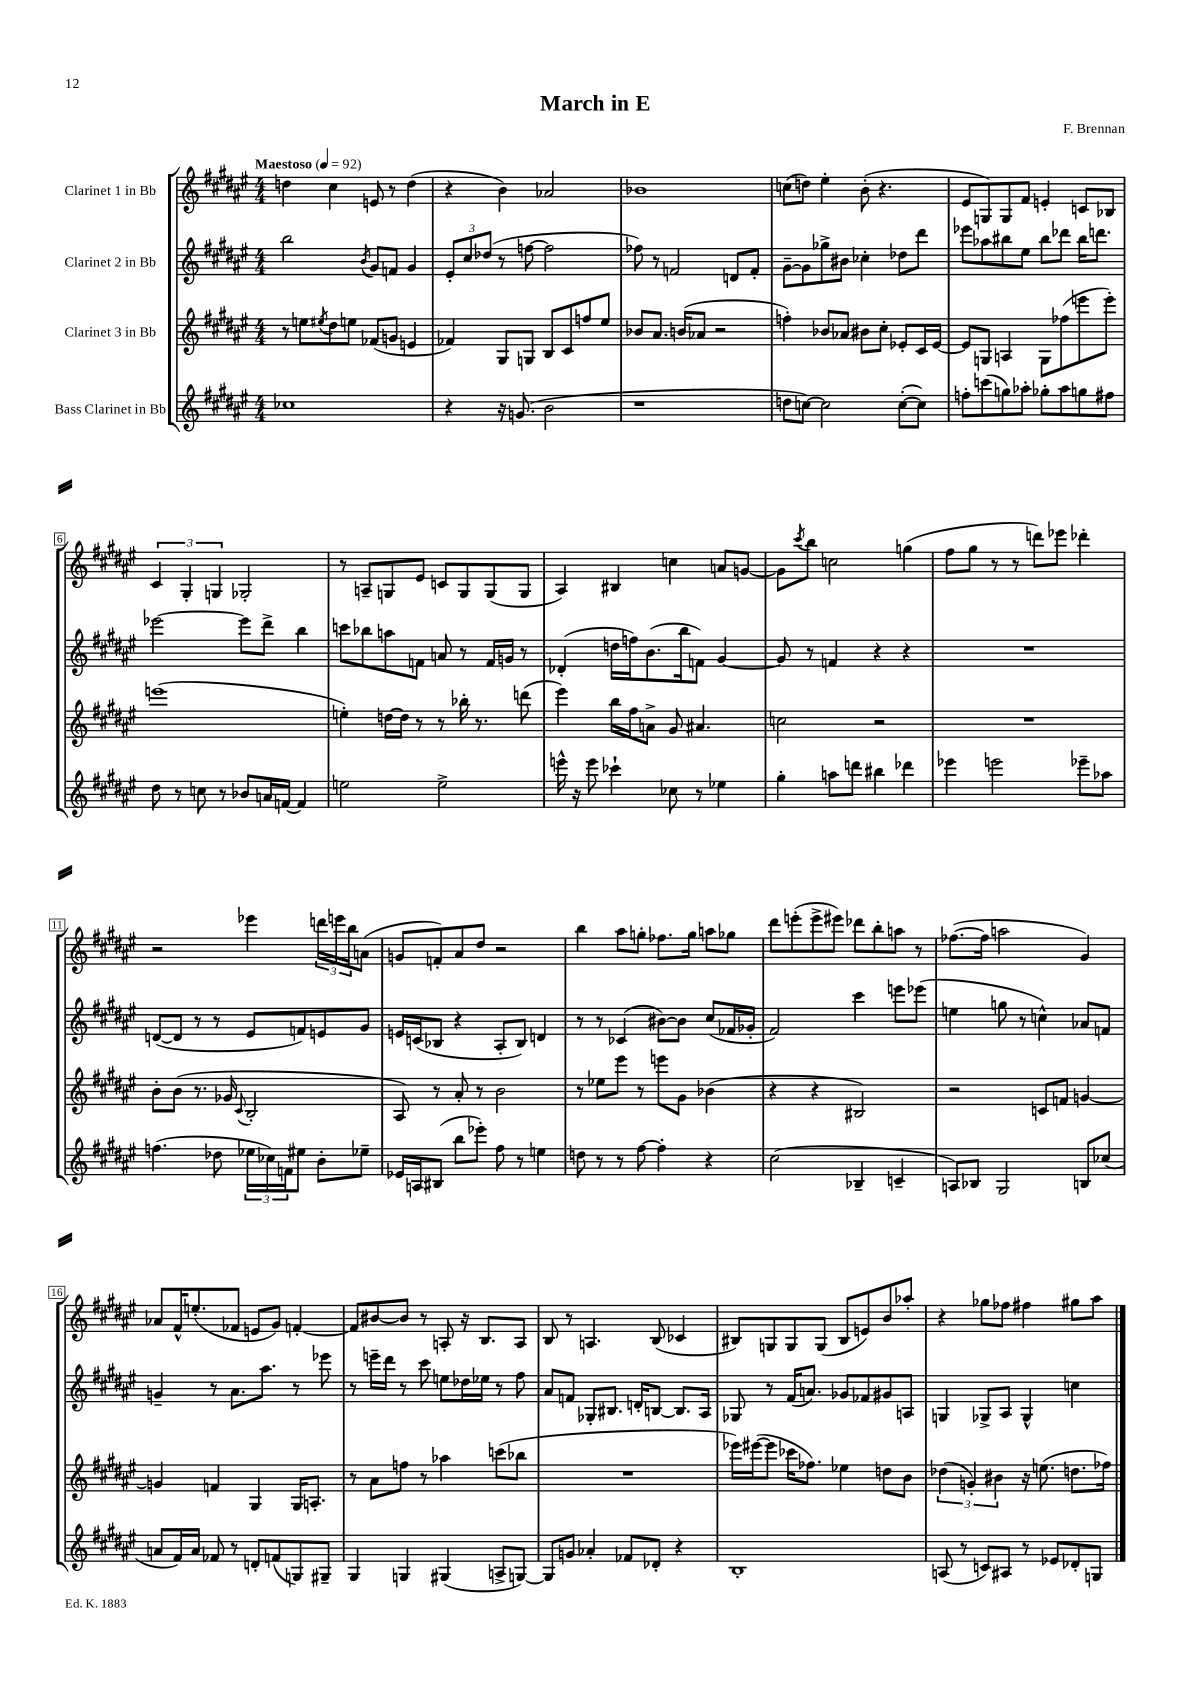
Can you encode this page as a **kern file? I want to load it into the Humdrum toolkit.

**kern	**kern	**kern	**kern
*staff4	*staff3	*staff2	*staff1
*clefG2	*clefG2	*clefG2	*clefG2
*k[f#c#g#d#a#e#]	*k[f#c#g#d#a#e#]	*k[f#c#g#d#a#e#]	*k[f#c#g#d#a#e#]
*M4/4	*M4/4	*M4/4	*M4/4
*MM92	*MM92	*MM92	*MM92
1cc-	8r	2bb\	4dd\
.	8ee\L	.	.
.	8qee#/	.	.
.	8dd#\	.	4cc#\
.	8ee\J	.	.
.	.	8qb/	.
.	(8f-/L	8g#/L	8e/
.	8g/J	8f/J	8r
.	4e/	4g#/	(4dd\
=	=	=	=
4r	4f-/)	12e#'/L	4r
.	.	12cc#/	.
.	.	(12dd-/J	.
16r	8G#/L	8r	4b\)
(8.g/	.	.	.
.	8G/J	[8ff\	.
2b\	8B/L	2ff\]	2a-/
.	8c#/	.	.
.	8ff/	.	.
.	8ee#/J	.	.
=	=	=	=
1r	8b-/L	8ff-\)	1b-
.	8.a#/J	8r	.
.	.	2f/	.
.	(16b/LK	.	.
.	8a-/J	.	.
.	2r	.	.
.	.	8d/L	.
.	.	8f'/J	.
=	=	=	=
8dd\L	4ff'\)	[8g#~\L	(8cc\L
[8cc\J)	.	8g#\]	8dd\J)
2cc\]	8b-/L	8gg-^\	4ee#'\
.	8a-/J	8b#\J	.
.	8b#\L	4cc-'\	(8b'\
.	8cc#'\J	.	4.r
([8cc'\L	8e-'/L	8dd-\L	.
8cc\]J)	16c#/L	8ddd#\J	.
.	[16e-/JJ	.	.
=	=	=	=
8ff'\L	8e-/]L	8eee-\L	8e#/L
(8ccc\	8G/J	8aa-\	8G/)
8gg\)	4A/	8bb#\	8G/
8aa-'\J	.	8ee#\J	8f#/J
8gg-'\L	8G\L	8bb#\L	4e'/
8aa-\	(8ff-\	8ddd-\J	.
8gg\	8eee\	16bb#\LK	8c/L
.	.	8.ddd\J	.
8ff#\J	8eee'\J)	.	8B-/J
=	=	=	=
8dd#\	(1eee	[2eee-\	6c#/
8r	.	.	.
.	.	.	6G#'/
8cc\	.	.	.
.	.	.	6G/
8r	.	.	.
8b-/L	.	8eee-\]L	2G-'/
16a/L	.	8ddd#^\J	.
[16f/JJ	.	.	.
4f/]	.	4bb\	.
=	=	=	=
2ee\	4ee'\)	8ccc\L	8r
.	.	8bb-\	8A~/L
.	[16dd\LL	8aa\	8G/
.	16dd\]JJ	.	.
.	8r	8f\J	8e#/J
2ee^\	8r	8a/	8c/L
.	16bb-'\	8r	8G/
.	8.r	.	.
.	.	16f/LL	(8G/
.	.	16g/JJ	.
.	(8ddd\	8r	8G/J
=	=	=	=
16eee^^\	4eee#\)	(4d-'/	4A#/)
16r	.	.	.
8eee\	.	.	.
4ccc-`\	16bb\LL	16dd\LL	4B#/
.	16ff#\J	16ff\J)	.
.	8a^\J	(8.b\	.
8cc-\	8g#/	.	4cc\
.	.	16bb\k	.
8r	4.a#/	8f\J)	.
4ee-\	.	[4g#/	8a/L
.	.	.	[8g/J
=	=	=	=
4gg#'\	2cc\	8g#/]	8g\]L
.	.	.	8qccc#/
.	.	8r	8bb\J
8aa\L	.	4f/	2cc\
8ddd\J	.	.	.
4bb#\	2r	4r	.
4ddd-\	.	4r	(4gg\
=	=	=	=
4eee-\	1r	1r	8ff#\L
.	.	.	8gg#\J
2eee\	.	.	8r
.	.	.	8r
.	.	.	8ddd\L)
.	.	.	8eee-\J
8eee-~\L	.	.	4ddd-'\
8aa-\J	.	.	.
=	=	=	=
(4.ff\	8b'\L	([8d/L	2r
.	(8b\J	8d/]J	.
.	8.r	8r	.
8dd-\	.	8r	.
.	16g-/	.	.
.	8qqc#/	.	.
24ee-\LL	2B'/	8e#/L	4eee-\
24cc-\)	.	.	.
24f\J	.	.	.
8ee#\J	.	8f/)	.
8b'\L	.	8e/	24ddd\LL
.	.	.	24eee\
.	.	.	24bb\J
8ee-~\J	.	8g#/J	(8a\J
=	=	=	=
16e-/LL	8A#/)	16e/LL	8g/L
16A/J	.	(16c/J	.
(8B#/J	8r	8B-/J	8f'/)
8bb\L	8a#'/	4r	8a#/
8eee-'\J)	8r	.	8dd#/J
8ff#\	2b\	8A#'/L	2r
8r	.	8B-/J)	.
4ee\	.	4d/	.
=	=	=	=
8dd\	8r	8r	4bb\
8r	8ee-\L	8r	.
8r	8eee#\J	(4c-/	8aa#\L
[8ff#\	8r	.	8gg'\J
4ff#'\]	8eee\L	[8b#\L)	8.ff-\L
.	8g#\J	8b#\]J	.
.	.	.	16gg\Jk
4r	(4b-\	(8cc#/L	8aa\L
.	.	16f-/L	8gg-\J
.	.	16g-'/JJ	.
=	=	=	=
(2cc#\	4r	2f#/)	8ddd#\L
.	.	.	(8eee'\
.	4r	.	8eee^\
.	.	.	8eee#\J)
4B-~/	2B#/)	4ccc#\	8ddd-\L
.	.	.	8bb'\
4c~/	.	8eee\L	8aa\J
.	.	(8eee-\J	8r
=	=	=	=
8A/L)	2r	4ee\	([8.ff-\L
8B-/J	.	.	.
.	.	.	16ff-\]Jk
2G#/	.	8gg\	2aa\
.	.	8r	.
.	8c/L	4cc^^\)	.
.	8f/J	.	.
8B/L	[4g/	8a-/L	4g#/)
(8cc-/J	.	8f/J	.
=	=	=	=
8a/L	4g/]	4g~/	8a-/L
16f#/L)	.	.	16f#^^/K
16a/JJ	.	.	(8.ee'/
8f-/	4f/	8r	.
8r	.	8.a#\L	8f-/J
8d'/L	4G#/	.	8e/L
.	.	8.aa#\J	.
(8f/	.	.	8g#/J)
8G/)	16G#/LK	8r	[4f'/
.	8.A'/J	.	.
8G#~/J	.	8eee-\	.
=	=	=	=
4G#/	8r	8r	8f/]L
.	8a#\L	16eee~\LL	[8b#/
.	.	16ddd#\JJ	.
4G/	8ff\J	8r	8b#/]J
.	8r	8ccc#\	8r
(4G#/	4aa-\	8ee\L	8A'/
.	.	16dd-\L	16r
.	.	16ee-\JJ	8.B/L
8A^/L	(8ccc\L	8r	.
[8G/J)	8bb-\J	8ff#\	8A/J
=	=	=	=
8G/]L	1r	8a#/L	8B/
8g/J	.	8f/J	8r
4a-'/	.	8G-'/L	4.A/
.	.	8.B#/J	.
8f-/L	.	.	.
.	.	16d'/LK	.
8d-'/J	.	[8B/J	(8B/
4r	.	8.B/]L	4c-/
.	.	16A#/Jk	.
=	=	=	=
1B'	16eee-\LL)	8G-/	8B#/L)
.	([16eee#\J	.	.
.	8eee#\]J	8r	8G/
.	16ccc-\LK	(16f#/LK	8G/
.	8.ff-\J)	8.a/J)	.
.	.	.	(8G/J
.	4ee-\	8g-/L	8B#/L
.	.	8f-/	8e/)
.	8dd\L	8g#/	8b/
.	8b\J	8A/J	8aa-'/J
=	=	=	=
(8A/	(6dd-\	4G/	4r
8r	.	.	.
.	6g'/)	.	.
8c/L)	.	8G-^/L	8gg-\L
.	6b#\	.	.
8A#/J	.	8A#/J	8ff-\J
8r	16r	4G-^^/	4ff#\
.	(8.ee\	.	.
8e-/L	.	.	.
8d-'/	8.dd\L	4cc\	8gg#\L
8G/J	.	.	8aa#\J
.	16ff-\Jk)	.	.
==	==	==	==
*-	*-	*-	*-
